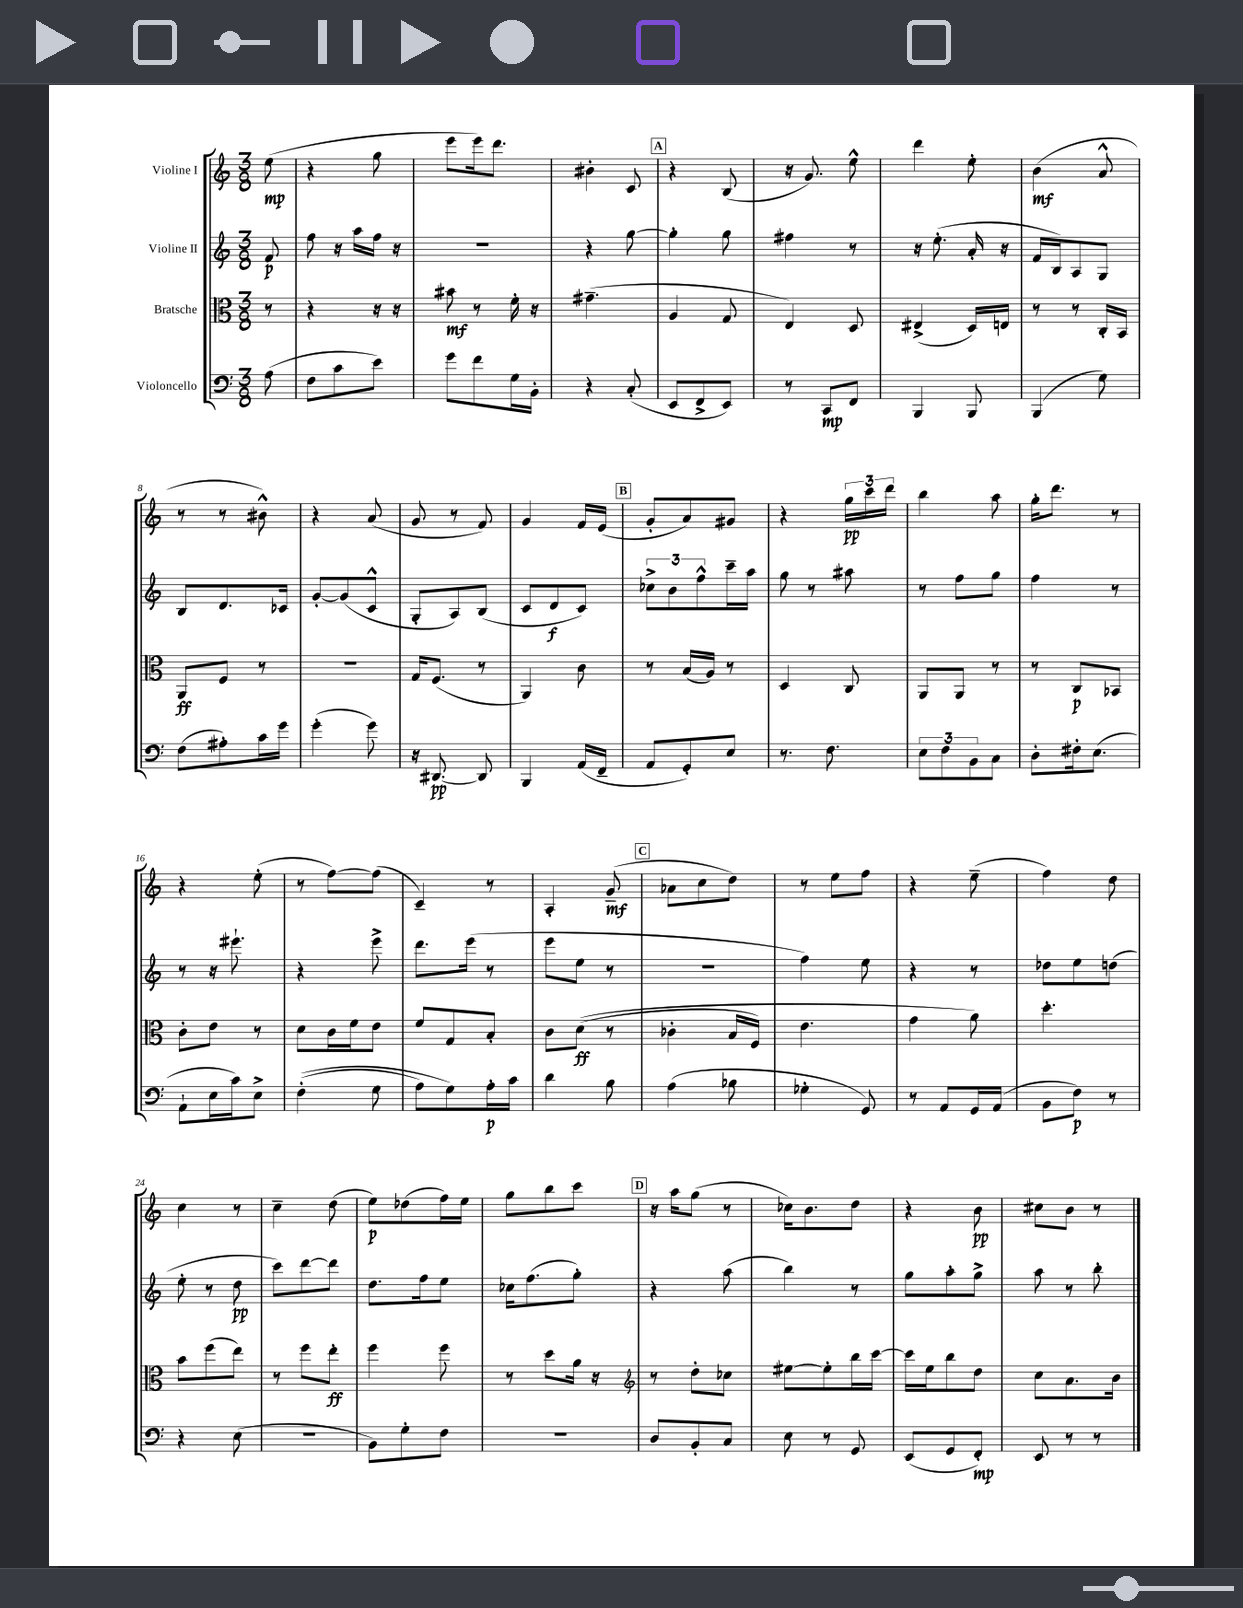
<<
\new StaffGroup <<
\new Staff = "s0" \with { instrumentName = "Violine I" } {
    \clef treble \key c \major \numericTimeSignature \time 3/8 \partial 8
    e''8\mp( |
    r4 g''8 |
    e'''8 e'''16) d'''8. |
    bis'4-. c'8 |
    \mark \markup { \box "A" } r4 b8( |
    r16 g'8.) e''8-^ |
    d'''4 e''8-. |
    b'4\mf( a'8-^ |
    r8 r8 bis'8-^) |
    r4 a'8( |
    g'8 r8 f'8) |
    g'4 f'16 e'16( |
    \mark \markup { \box "B" } g'8-. a'8) gis'8 |
    r4 \tuplet 3/2 { g''16\pp c'''16 d'''16 } |
    b''4 a''8 |
    g''16-. d'''8. r8 |
    r4 e''8-.( |
    r8 f''8~) f''8( |
    c'4--) r8 |
    a4-. g'8--\mf( |
    \mark \markup { \box "C" } aes'8 c''8 d''8) |
    r8 e''8 f''8 |
    r4 e''8--( |
    f''4) d''8 |
    c''4 r8 |
    c''4-- d''8( |
    e''8\p) des''8( f''16) e''16 |
    g''8 b''8 c'''8 |
    \mark \markup { \box "D" } r16 a''16 g''8( r8 |
    ces''16) b'8. d''8 |
    r4 b'8\pp |
    cis''8 b'8 r8 \bar "|." |
}
\new Staff = "s1" \with { instrumentName = "Violine II" } {
    \clef treble \key c \major \numericTimeSignature \time 3/8 \partial 8
    f'8\p |
    f''8 r16 a''16 f''16 r16 |
    R4. |
    r4 g''8~ |
    \mark \markup { \box "A" } g''4-. g''8 |
    fis''4 r8 |
    r16 e''8.-.( a'16-. r16 |
    f'16 b16) a8 g8 |
    b8 d'8. ces'16 |
    g'8~-. g'8( c'8-^ |
    g8-. a8) b8( |
    c'8 d'8\f c'8) |
    \mark \markup { \box "B" } \tuplet 3/2 { ces''8-> b'8 f''8-^ } c'''16-- a''16 |
    g''8 r8 ais''8 |
    r8 f''8 g''8 |
    f''4 r8 |
    r8 r16 eis'''8.-! |
    r4 e'''8-> |
    d'''8. e'''16( r8 |
    e'''8 e''8 r8 |
    \mark \markup { \box "C" } R4. |
    f''4) e''8 |
    r4 r8 |
    des''8 e''8 d''8( |
    e''8-. r8 d''8\pp |
    c'''8) d'''8~ d'''8 |
    d''8. f''16 e''8 |
    ces''16 f''8.( g''8-.) |
    \mark \markup { \box "D" } r4 a''8( |
    b''4) r8 |
    g''8 a''8-. g''8-> |
    a''8 r8 b''8-. \bar "|." |
}
\new Staff = "s2" \with { instrumentName = "Bratsche" } {
    \clef alto \key c \major \numericTimeSignature \time 3/8 \partial 8
    r8 |
    r4 r16 r16 |
    bis'8\mf r8 f'16-. r16 |
    gis'4.--( |
    \mark \markup { \box "A" } a4 g8 |
    e4) d8 |
    eis4->( d16) e16 |
    r8 r8 c16-. b,16 |
    a,8\ff f8 r8 |
    R4. |
    g16 f8.( r8 |
    a,4) c'8 |
    \mark \markup { \box "B" } r8 b16( a16) r8 |
    d4 c8 |
    a,8 a,8 r8 |
    r8 c8\p bes,8 |
    c'8-. e'8 r8 |
    d'8 c'16 f'16 e'8 |
    f'8 g8 b8-. |
    c'8 d'8\ff(\( r8 |
    \mark \markup { \box "C" } ces'4-. b16 f16) |
    e'4. |
    g'4 a'8\) |
    d''4.-. |
    b'8 f''8( e''8) |
    r8 f''8 e''8-.\ff |
    f''4 f''8 |
    r8 d''8 a'16 r16 |
    \mark \markup { \box "D" } \clef treble r8 d''8-. ces''8 |
    eis''8~ eis''8-. b''16 c'''16~ |
    c'''16 e''16 b''8 d''8 |
    c''8 a'8. b'16 \bar "|." |
}
\new Staff = "s3" \with { instrumentName = "Violoncello" } {
    \clef bass \key c \major \numericTimeSignature \time 3/8 \partial 8
    a8( |
    f8 c'8 e'8) |
    g'8 f'8 g16 b,16-. |
    r4 c8-.( |
    \mark \markup { \box "A" } e,8 f,8-> e,8) |
    r8 c,8\mp f,8 |
    b,,4 b,,8 |
    b,,4( g8) |
    f8( ais8-.) c'16 g'16 |
    g'4-.( g'8) |
    r16 dis,8.~\pp dis,8 |
    b,,4 a,16( f,16-- |
    \mark \markup { \box "B" } a,8 g,8-.) e8 |
    r8. f8. |
    \tuplet 3/2 { e8 f8 b,8 } c8 |
    d8-. fis16-. e8.( |
    a,8-! e16 c'16) e8-> |
    f4-.(\( g8 |
    a8) g8\) a16-.\p c'16 |
    d'4 b8 |
    \mark \markup { \box "C" } a4( bes8 |
    ges4-. g,8) |
    r8 a,8 g,16 a,16( |
    b,8 f8\p) r8 |
    r4 e8( |
    R4. |
    b,8) g8-. f8 |
    r4. |
    \mark \markup { \box "D" } d8 b,8-. c8 |
    e8 r8 g,8 |
    e,8( g,8 f,8-.\mp) |
    e,8 r8 r8 \bar "|." |
}
>>
>>
